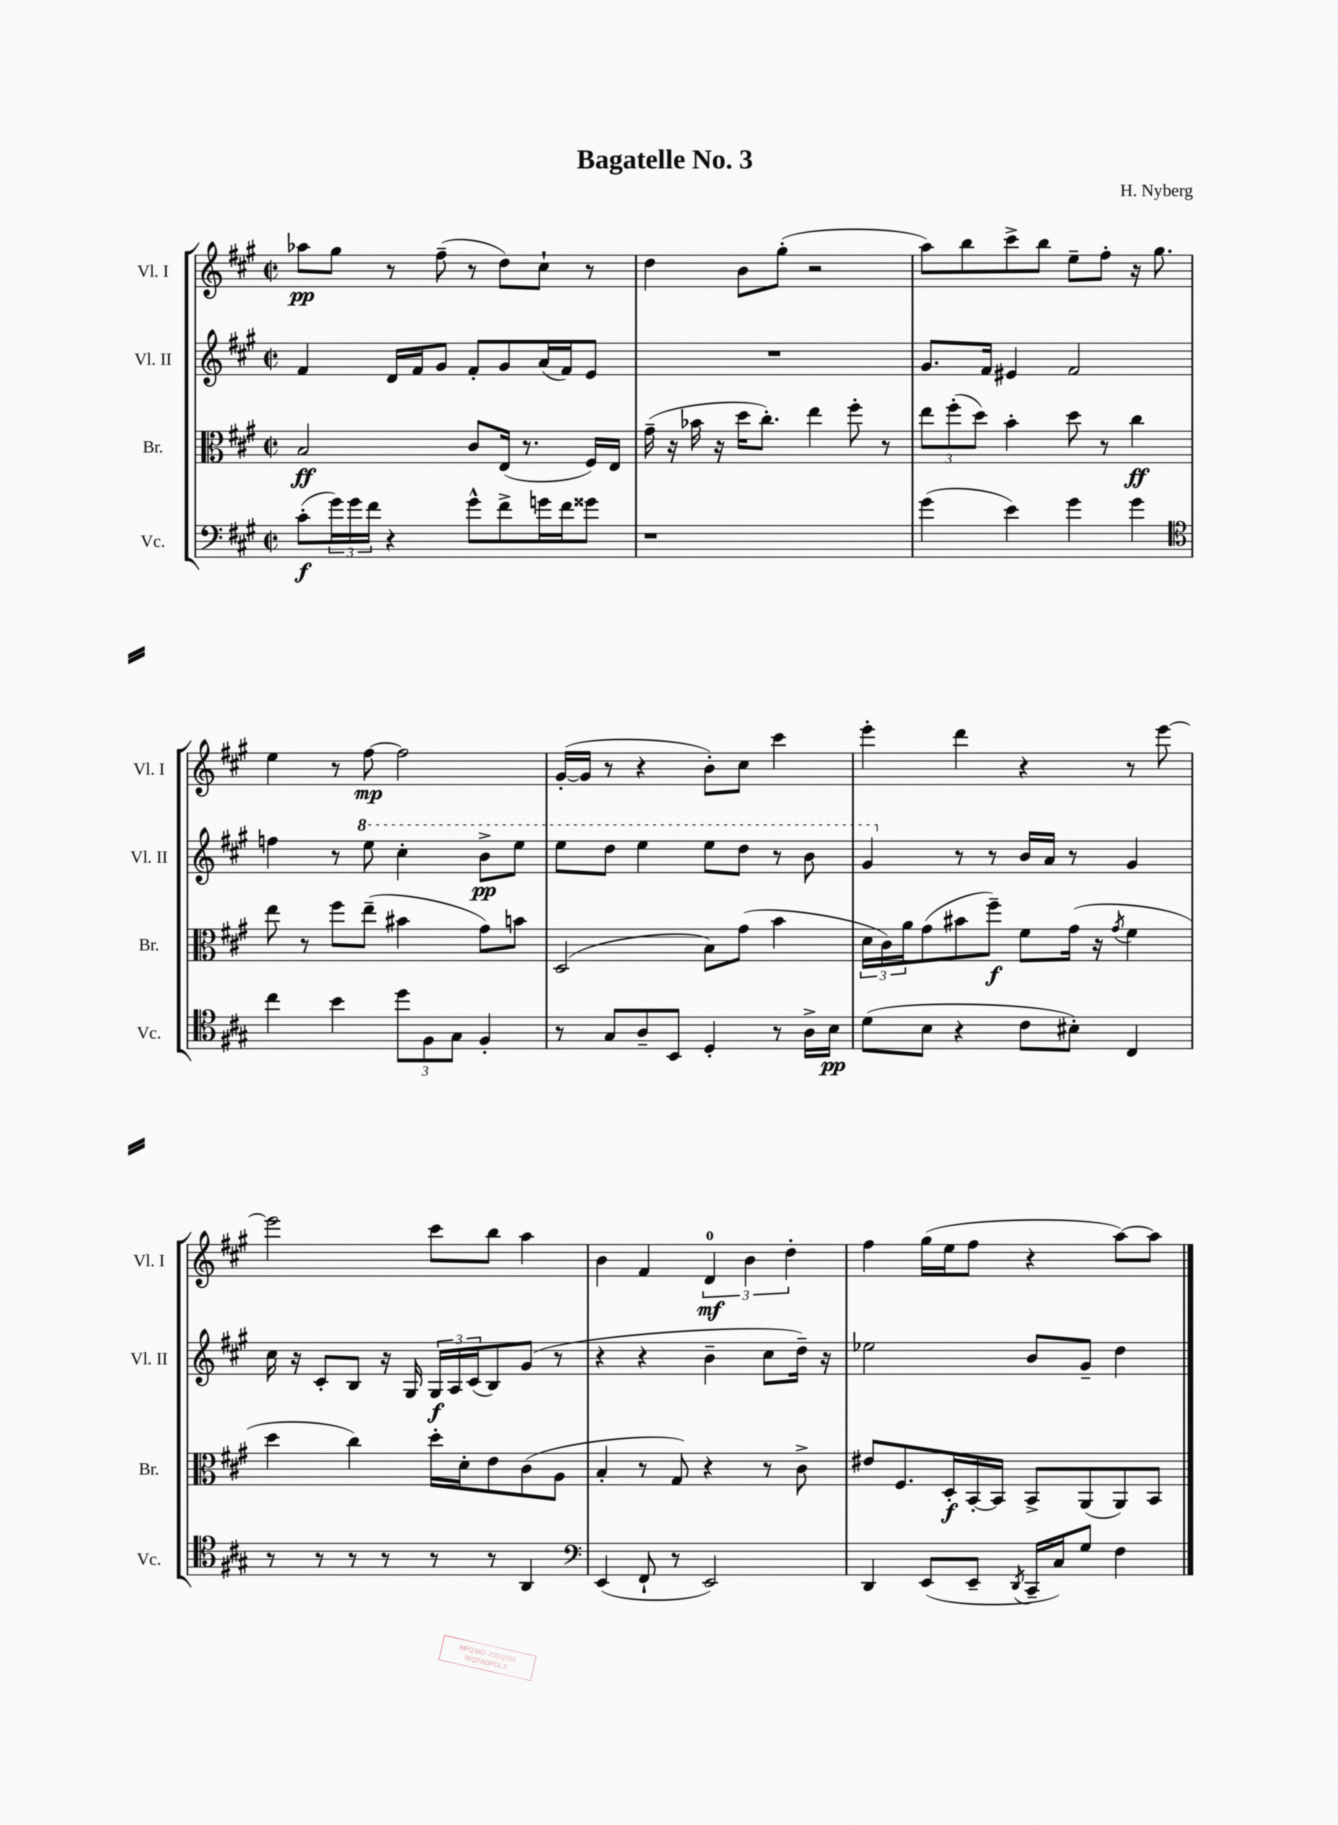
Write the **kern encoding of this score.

**kern	**dynam	**kern	**dynam	**kern	**dynam	**kern	**dynam
*part4	*part4	*part3	*part3	*part2	*part2	*part1	*part1
*staff4	*staff4	*staff3	*staff3	*staff2	*staff2	*staff1	*staff1
*I"Vc.	*	*I"Br.	*	*I"Vl. II	*	*I"Vl. I	*
*I'Vc.	*	*I'Br.	*	*I'Vl. II	*	*I'Vl. I	*
*clefF4	*	*clefC3	*	*clefG2	*	*clefG2	*
*k[f#c#g#]	*	*k[f#c#g#]	*	*k[f#c#g#]	*	*k[f#c#g#]	*
*M2/2	*	*M2/2	*	*M2/2	*	*M2/2	*
*met(c|)	*	*met(c|)	*	*met(c|)	*	*met(c|)	*
=1	=1	=1	=1	=1	=1	=1	=1
(8c#'\L	f	2B/	ff	4f#/	.	8aa-X\L	pp
24g#\L)	.	.	.	.	.	8gg#\J	.
24g#\	.	.	.	.	.	.	.
24f#\JJ	.	.	.	.	.	.	.
4r	.	.	.	16d/LL	.	8r	.
.	.	.	.	16f#/J	.	.	.
.	.	.	.	8g#/J	.	(8ff#~\	.
8g#^^\L	.	8c#/L	.	8f#'/L	.	8r	.
8f#^\	.	(16E/Jk	.	8g#/	.	8dd\L)	.
.	.	8.r	.	.	.	.	.
16gn\L	.	.	.	(16a/L	.	8cc#`\J	.
16f#\J	.	.	.	16f#/J)	.	.	.
8g##X\J	.	16F#/LL)	.	8e/J	.	8r	.
.	.	16E/JJ	.	.	.	.	.
=2	=2	=2	=2	=2	=2	=2	=2
1r	.	(16g#~\	.	1r	.	4dd\	.
.	.	16r	.	.	.	.	.
.	.	16b-X\	.	.	.	.	.
.	.	16r	.	.	.	.	.
.	.	16dd\KL	.	.	.	8b\L	.
.	.	8.cc#'\J)	.	.	.	.	.
.	.	.	.	.	.	(8gg#'\J	.
.	.	4ee\	.	.	.	2r	.
.	.	8ff#'\	.	.	.	.	.
.	.	8r	.	.	.	.	.
=3	=3	=3	=3	=3	=3	=3	=3
(4g#\	.	12ee\L	.	8.g#/L	.	8aa\L)	.
.	.	(12ff#'\	.	.	.	.	.
.	.	.	.	.	.	8bb\	.
.	.	12dd\J)	.	.	.	.	.
.	.	.	.	16f#/Jk	.	.	.
4e\)	.	4b'\	.	4e#X/	.	8ccc#^\	.
.	.	.	.	.	.	8bb\J	.
4g#\	.	8dd\	.	2f#/	.	8ee~\L	.
.	.	8r	.	.	.	8ff#'\J	.
4g#\	.	4cc#\	ff	.	.	16r	.
.	.	.	.	.	.	8.gg#\	.
!!LO:LB:g=z
=4	=4	=4	=4	=4	=4	=4	=4
*clefC4	*	*	*	*	*	*	*
4cc#\	.	8ee\	.	4ffn\	.	4ee\	.
.	.	8r	.	.	.	.	.
4b\	.	8ff#\L	.	8r	.	8r	.
*	*	*	*	*8va	*	*	*
.	.	(8ee~\J	.	8eee\	.	[8ff#\	mp
12dd\L	.	4b#X\	.	4ccc#'\	.	2ff#\]	.
12F#\	.	.	.	.	.	.	.
12G#\J	.	.	.	.	.	.	.
4F#'/	.	8g#\L)	.	8bb^\L	pp	.	.
.	.	8bn\J	.	8eee\J	.	.	.
=5	=5	=5	=5	=5	=5	=5	=5
8r	.	(2D/	.	8eee\L	.	([16g#'/LL	.
.	.	.	.	.	.	16g#/JJ]	.
8G#/L	.	.	.	8ddd\J	.	8r	.
8A~/	.	.	.	4eee\	.	4r	.
8BB/J	.	.	.	.	.	.	.
4D'/	.	8B\L)	.	8eee\L	.	8b'\L)	.
.	.	(8g#\J	.	8ddd\J	.	8cc#\J	.
8r	.	4b\	.	8r	.	4ccc#\	.
16A^\LL	.	.	.	8bb\	.	.	.
16B\JJ	pp	.	.	.	.	.	.
=6	=6	=6	=6	=6	=6	=6	=6
(8d\L	.	24d\LL	.	4gg#/	.	4eee'\	.
.	.	24c#\)	.	.	.	.	.
.	.	24a\J	.	.	.	.	.
8B\J	.	(8g#\	.	.	.	.	.
*	*	*	*	*X8va	*	*	*
4r	.	8b#X\	.	8r	.	4ddd\	.
.	.	8ff#~\J)	f	8r	.	.	.
8c#\L	.	8f#\L	.	16b/LL	.	4r	.
.	.	.	.	16a/JJ	.	.	.
8B#X'\J)	.	(16g#\Jk	.	8r	.	.	.
.	.	16r	.	.	.	.	.
.	.	8qg#/	.	.	.	.	.
4C#/	.	4f#\	.	4g#/	.	8r	.
.	.	.	.	.	.	[8eee\	.
!!LO:LB:g=z
=7	=7	=7	=7	=7	=7	=7	=7
8r	.	4dd\	.	16cc#\	.	2eee\]	.
.	.	.	.	16r	.	.	.
8r	.	.	.	8c#'/L	.	.	.
8r	.	4cc#\)	.	8B/J	.	.	.
8r	.	.	.	16r	.	.	.
.	.	.	.	16G#/	.	.	.
8r	.	16dd'\LL	.	24G#/LL	f	8ccc#\L	.
.	.	.	.	24A/	.	.	.
.	.	16d'\J	.	.	.	.	.
.	.	.	.	(24c#/J	.	.	.
8r	.	8e\	.	8B/)	.	8bb\J	.
4AA/	.	(8c#\	.	(8g#/J	.	4aa\	.
.	.	8A\J	.	8r	.	.	.
=8	=8	=8	=8	=8	=8	=8	=8
*clefF4	*	*	*	*	*	*	*
(4EE/	.	4B'/	.	4r	.	4b\	.
8FF#`/	.	8r	.	4r	.	4f#/	.
8r	.	8G#/)	.	.	.	.	.
2EE/)	.	4r	.	4b~\	.	6d/	mf
.	.	.	.	.	.	6b\	.
.	.	8r	.	8cc#\L	.	.	.
.	.	.	.	.	.	6dd'\	.
.	.	8c#^\	.	16dd~\Jk)	.	.	.
.	.	.	.	16r	.	.	.
=9	=9	=9	=9	=9	=9	=9	=9
4DD/	.	8e#X/L	.	2ee-X\	.	4ff#\	.
.	.	8.F#/	.	.	.	.	.
(8EE/L	.	.	.	.	.	(16gg#\LL	.
.	.	16D'/L	f	.	.	16ee\J	.
8EE~/J	.	[16BB'/	.	.	.	8ff#\J	.
.	.	16BB/JJ]	.	.	.	.	.
8qDD/	.	.	.	.	.	.	.
16CC#~/LL	.	8BB^/L	.	8b/L	.	4r	.
16C#/J)	.	.	.	.	.	.	.
8G#/J	.	(8AA/	.	8g#~/J	.	.	.
4F#\	.	8AA/)	.	4dd\	.	[8aa\L)	.
.	.	8BB/J	.	.	.	8aa\J]	.
==	==	==	==	==	==	==	==
*-	*-	*-	*-	*-	*-	*-	*-
